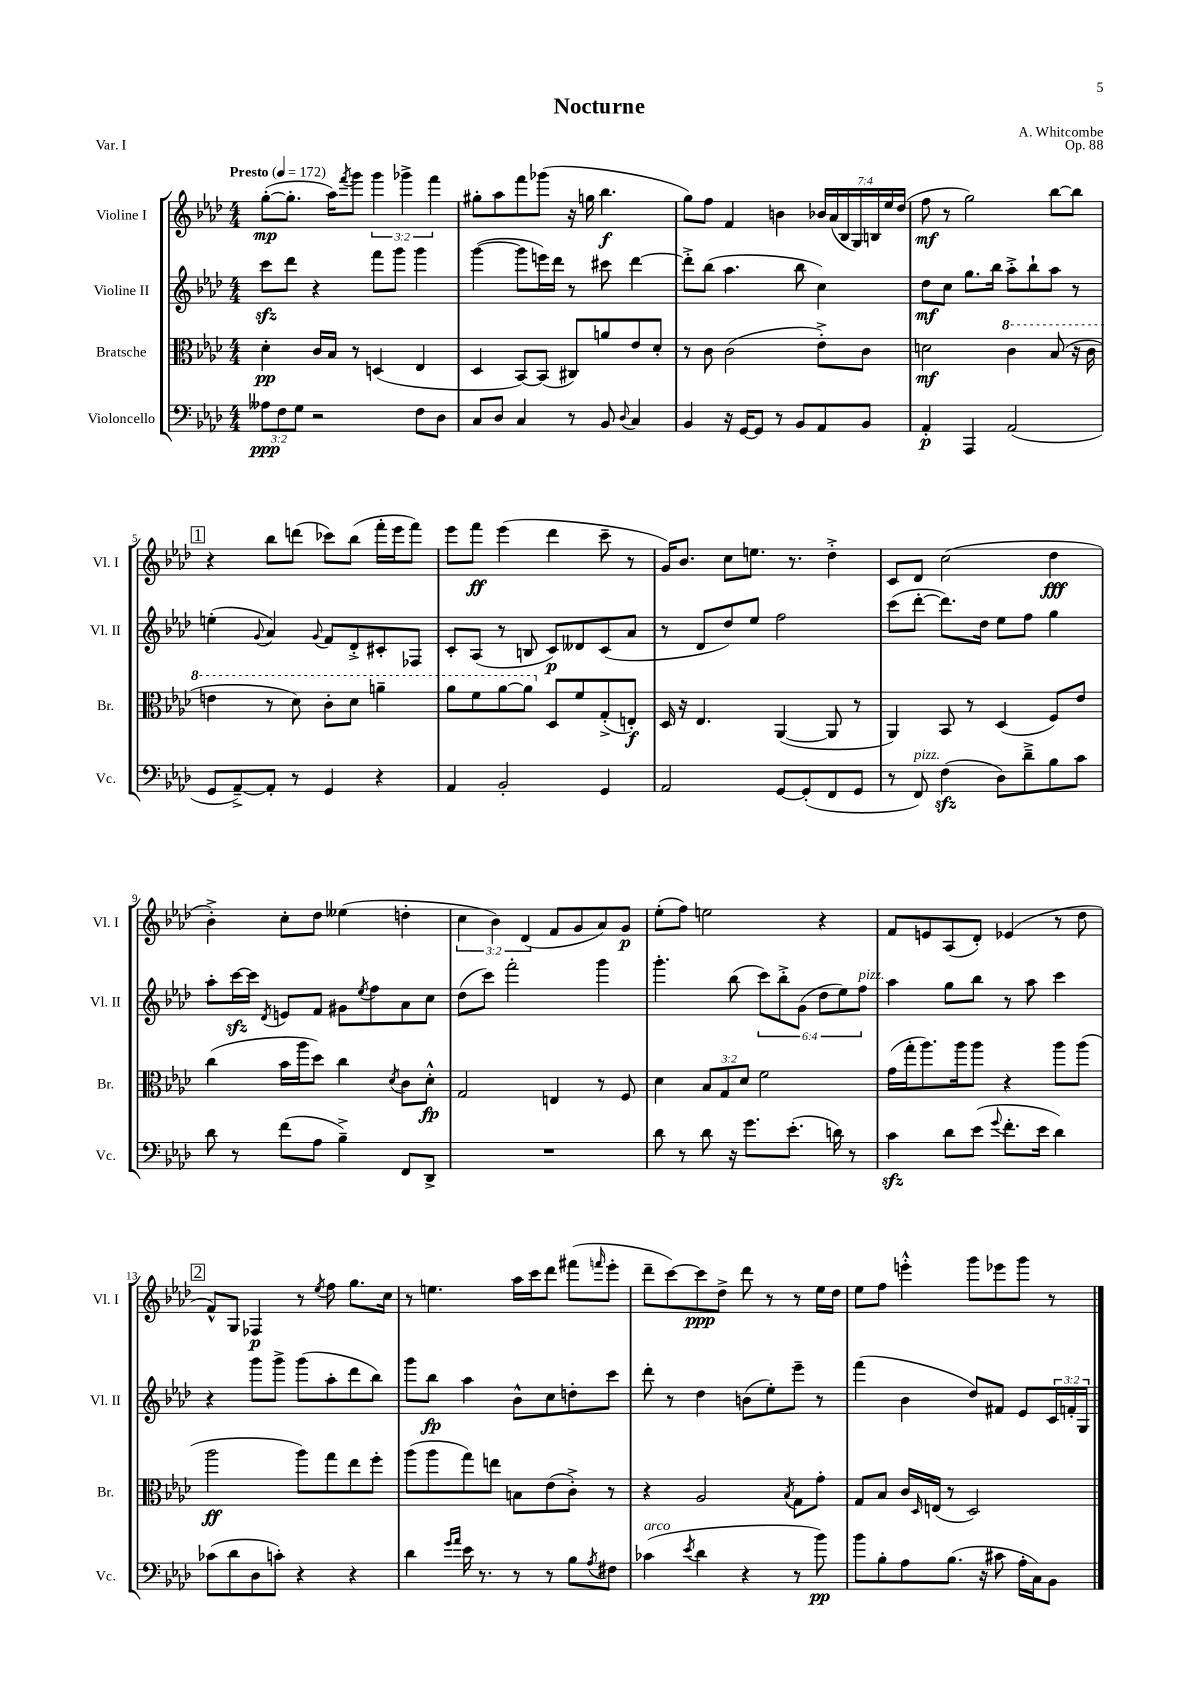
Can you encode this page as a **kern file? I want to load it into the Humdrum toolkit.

**kern	**kern	**kern	**kern
*staff4	*staff3	*staff2	*staff1
*clefF4	*clefC3	*clefG2	*clefG2
*k[b-e-a-d-]	*k[b-e-a-d-]	*k[b-e-a-d-]	*k[b-e-a-d-]
*M4/4	*M4/4	*M4/4	*M4/4
*MM172	*MM172	*MM172	*MM172
12A--	4d-'	8ccc	([8gg'
12F	.	.	.
.	.	8ddd-	8.gg']
12G	.	.	.
2r	16c	4r	.
.	16B-	.	16aa-)
.	.	.	8qfff
.	8r	.	8ggg
.	(4D	8fff	6ggg
.	.	8ggg	.
.	.	.	6ggg-^
8F	4E-	4ggg	.
.	.	.	6fff
8D-	.	.	.
=	=	=	=
8C	4D-	([4ggg	8gg#'
8D-	.	.	8aa-
4C	[8BB-)	8ggg]	8fff
.	(8BB-]	16eee)	(8ggg-
.	.	16ddd-	.
8r	8C#)	8r	16r
.	.	.	16gg
8BB-	8a	8ccc#	4.bb-
8qqD-	.	.	.
4C	8e-	[4ddd-	.
.	8d-'	.	.
=	=	=	=
4BB-	8r	8ddd-'^]	8gg)
.	8c	(8bb-	8ff
16r	(2c	4.aa-	4f
[16GG	.	.	.
8GG]	.	.	.
8r	.	.	4b
8BB-	.	8bb-	.
8AA-	8e-'^)	4cc)	28b-
.	.	.	(28a-
.	.	.	28B-
.	.	.	28G)
8BB-	8c	.	.
.	.	.	28B
.	.	.	28ee-
.	.	.	(28dd-
=	=	=	=
4AA-'	2d	8dd-	8ff
.	.	8cc	8r
4AAA-	.	8.gg	2gg)
.	.	16bb-	.
(2AA-	4cc	8aa-'^	.
.	.	8bb-`	.
.	(8b-	8aa-	[8bb-
.	16r	8r	8bb-]
.	16cc	.	.
=	=	=	=
8GG	4ee	(4ee'	4r
[8AA-~^)	.	.	.
.	.	8qqg	.
8AA-']	8r	4a-)	8bb-
8r	8dd-)	.	(8ddd
.	.	8qqg	.
4GG	8cc'	8f	8ccc-)
.	8dd-	8d-'^	(8bb-
4r	4aa~	8c#'	16fff'
.	.	.	16eee-
.	.	8F-	8fff)
=	=	=	=
4AA-	8aa-	8c'	8eee-
.	8ff	(8A-	8fff
2BB-'	[8aa-	8r	(4eee-
.	8aa-]	8B	.
.	8D-	8c)	4ddd-
.	8f	8d--	.
4GG	(8G'^	(8c	8ccc~
.	8E')	8a-	8r
=	=	=	=
2AA-	16D-	8r	16g)
.	16r	.	8.b-
.	4.E-	8d-	.
.	.	8dd-)	8cc
.	.	8ee-	8.ee
[8GG	([4AA-	2ff	.
.	.	.	8.r
(8GG']	.	.	.
8FF	8AA-]	.	4dd-'^
8GG	8r	.	.
=	=	=	=
8r	4AA-)	(8ccc	8c
8FF)	.	[8ddd-'	8d-
(4F	8BB-	8.ddd-])	(2cc
.	8r	.	.
.	.	16dd-	.
8D-)	(4D-	8ee-	.
8d-~^	.	8ff	.
8B-	8F)	4gg	4dd-
8c	8e-	.	.
=	=	=	=
8d-	(4cc	8aa-'	4b-'^)
8r	.	[16ccc	.
.	.	16ccc]	.
.	.	8qd-	.
(8f	16b-	8e	8cc'
.	16aa-	.	.
8A-	8dd-)	8f	8dd-
4B-~^)	4cc	8g#	(4ee--
.	.	8qee-	.
.	.	8ff	.
.	8qd-	.	.
8FF	8c	8a-	4dd'
8DD-^	8d-'^^	8cc	.
=	=	=	=
1r	2G	(8dd-	6cc
.	.	8ccc)	.
.	.	.	6b-)
.	.	2fff'	.
.	.	.	(6d-
.	4E	.	8f
.	.	.	8g
.	8r	4ggg	8a-)
.	8F	.	8g
=	=	=	=
8d-	4d-	4.ggg'	(8ee-'
8r	.	.	8ff)
8d-	12B-	.	2ee
.	12G	.	.
16r	.	(8bb-	.
.	12d-	.	.
8.g	.	.	.
.	2f	12ccc)	.
.	.	12bb-'^	.
(8.e-'	.	.	.
.	.	(12g	.
.	.	12dd-	4r
16d)	.	.	.
.	.	12ee-)	.
8r	.	.	.
.	.	12ff	.
=	=	=	=
4c	(16g	4aa-	8f
.	16gg'	.	.
.	8.aa-)	.	8e
8d-	.	8gg	(8A-
.	16aa-	.	.
(8e-	8aa-	8bb-	8d-')
8qqg	.	.	.
8.f'	4r	8r	(4e-
.	.	8aa-	.
16e-	.	.	.
4d-)	8aa-	4ccc	8r
.	(8aa-	.	8dd-
=	=	=	=
(8c-	2aa-	4r	8f^^)
8d-	.	.	8G
8D-	.	8ggg	4F-
8c')	.	8ggg^	.
4r	8aa-)	(8ggg	8r
.	.	.	8qee-
.	8gg	8aa-'	8ff
4r	8ee-	8ddd-	8.gg
.	8ff'	8bb-)	.
.	.	.	16cc
=	=	=	=
4d-	(8aa-	8ggg	8r
.	8aa-	8bb-	4.ee
16qqg	.	.	.
16qqa-	.	.	.
16e-	8gg)	4aa-	.
8.r	.	.	.
.	8ee	.	.
8r	8B	8b-^^	16aa-
.	.	.	16ccc
8r	(8e-	8cc	8ddd-
8B-	8c'^)	8dd'	(8fff#
8qA-	.	.	16qqfff
8F#	8r	8ccc	8eee-'
=	=	=	=
(4c-	4r	8ddd-'	8ddd-~
.	.	8r	[8ccc)
8qe-	.	.	.
4d-	2A-	4dd-	8ccc]
.	.	.	8dd-^
4r	.	(8b	8ddd-
.	.	8ee-')	8r
.	8qB-	.	.
8r	8G	8eee-~	8r
8b-)	8g'	8r	16ee-
.	.	.	16dd-
=	=	=	=
8b-	8G	(4fff	8ee-
8B-'	8B-	.	8ff
8A-	16c	4b-	4eee'^^
.	16qqD-	.	.
.	(16E	.	.
(8.B-	8r	.	.
.	2D-)	8dd-)	8ggg
16r	.	.	.
8c#	.	8f#	8eee-
16A-'	.	8e-	8ggg
16C)	.	.	.
8BB-	.	24c	8r
.	.	24f'	.
.	.	24G	.
==	==	==	==
*-	*-	*-	*-
